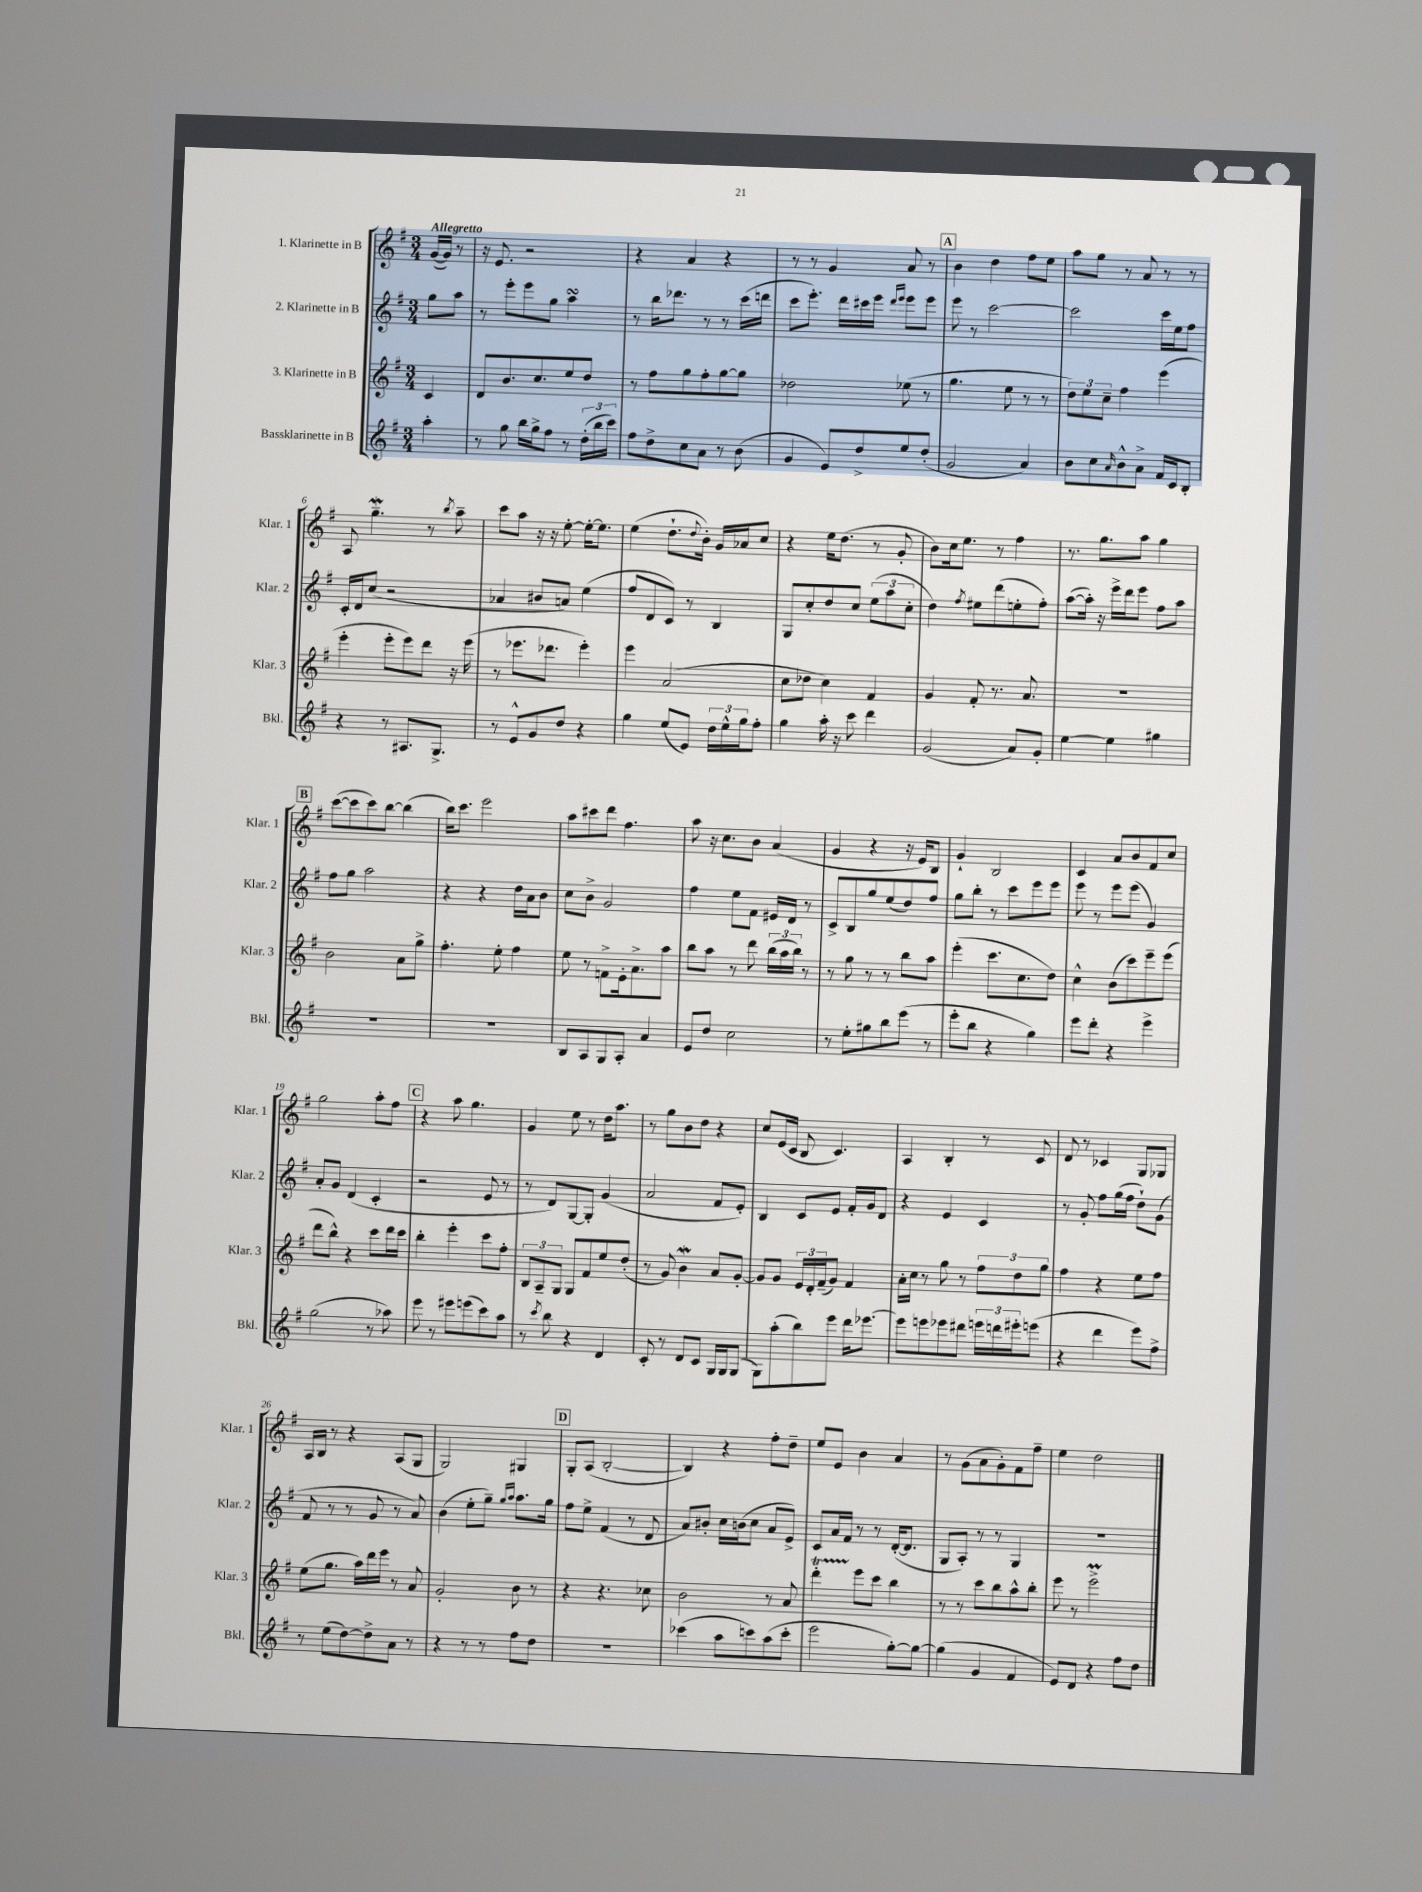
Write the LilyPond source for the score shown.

<<
\new StaffGroup <<
\new Staff = "s0" \with { instrumentName = "1. Klarinette in B" shortInstrumentName = "Klar. 1" } {
    \clef treble \key g \major \numericTimeSignature \time 3/4 \partial 4 \tempo "Allegretto"
    g'16~( g'16) r8 |
    r16 e'8. r2 |
    r4 a'4 r4 |
    r8 r8 g'4 a'8 r8 |
    \mark \markup { \box "A" } b'4 d''4 fis''8 e''8 |
    a''8 g''8 r8 a'8 r8 r8 |
    a8 g''4.--\mordent r8 \acciaccatura { b''8 } a''8-- |
    c'''8 a''8 r16 r16 e''8~-. e''16~-. e''8. |
    e''4( d''8.-! \appoggiatura { d''8 } b'16-.) g'16 aes'16 c''8 |
    r4 e''16 d''8.( r8 g'8-. |
    b'8) c''16 e''8. r8 fis''4 |
    r8. g''8. a''8 g''4 |
    \mark \markup { \box "B" } c'''8~( c'''8 c'''8) b''8~ b''4( |
    b''16) c'''8. e'''2 |
    a''8 cis'''8 d'''8 fis''4. |
    a''8 r16 c''8. b'8 a'4( |
    g'4 r4 r16 e'16) b8 |
    g'4-! b2 |
    c'4 a'8 b'8 fis'8 c''8 |
    g''2 a''8-. fis''8 |
    \mark \markup { \box "C" } r4 a''8 g''4. |
    g'4 e''8 r8 d''16 a''8. |
    r8 g''8 b'8 d''8 r4 |
    c''8 e'16( c'16 b8 c'4.) |
    a4 b4-. r8 c'8 |
    d'8 r8 ces'4 g8 ges8 |
    a16 b16 r8 r4 a8( g8 |
    g2) gis4 |
    \mark \markup { \box "D" } g8-. a8( b2~-. |
    b4) r4 fis''8-. d''8-- |
    e''8 e'8 b'4 a'4 |
    r8 g'8( a'8 g'8-.) fis'8 fis''8-- |
    e''4 d''2 \bar "|." |
}
\new Staff = "s1" \with { instrumentName = "2. Klarinette in B" shortInstrumentName = "Klar. 2" } {
    \clef treble \key g \major \numericTimeSignature \time 3/4 \partial 4
    g''8 a''8 |
    r8 e'''8-. e'''8 g''8 a''4\turn |
    r8 b''16 des'''8. r8 r8 c'''16( d'''16 |
    c'''8 e'''8.-.) d'''16 cis'''16 e'''16 \grace { d'''16 e'''16 } e'''8 e'''8 |
    \mark \markup { \box "A" } e'''8 r8 c'''2~ |
    c'''2 c'''16 e''16 fis''8 |
    c'16-. d'16 c''8( r2 |
    aes'4 bis'8 a'8) e''4( |
    fis''8 d'8 c'8) r8 b4 |
    g8 c''8-. d''8 c''8 \tuplet 3/2 { e''8( a''8 c''8-. } |
    d''4) \acciaccatura { fis''8 } eis''8 d'''8( e''8-. fis''8-.) |
    a''8~( a''16-.) r16 e'''16-> d'''16 e'''8 fis''8 a''8 |
    \mark \markup { \box "B" } fis''8 g''8 a''2 |
    r4 r4 d''16 a'16 b'8 |
    c''8 b'8-> g'2 |
    fis''4 e''8 fis'8 eis'16 d'16 r8 |
    c'8-> b8 g''8 e''8( d''8) fis''8 |
    g''8 b''8-. r8 c'''8 e'''8 e'''8 |
    e'''8 r8 e'''8 e'''8( g'4) |
    a'8-. g'8 d'4( c'4-. |
    \mark \markup { \box "C" } r2 e'8 r8 |
    r8 d'8) g8~ g8-. g'4( |
    a'2 fis'8 e'8-.) |
    b4 c'8 e'8 fis'16-. g'16 d'8 |
    r4 e'4 c'4 |
    r8 g'8-. fis''8 g''16( fis''16 d''8-!) g'8( |
    fis'8 r8 r8 g'8 r8 a'8) |
    b'4( e''8-. g''8--) \grace { g''16 a''16 } a''8. g''16 |
    \mark \markup { \box "D" } fis''8 e''8-> fis'4( r8 d'8 |
    a'8) bis'8-. c''16 b'16( c''8 a'8 e'8->) |
    c'8 a'16 fis'16 r8 r8 d'16~-.( d'8. |
    g8 a8-.) r8 r8 g4 |
    R2. \bar "|." |
}
\new Staff = "s2" \with { instrumentName = "3. Klarinette in B" shortInstrumentName = "Klar. 3" } {
    \clef treble \key g \major \numericTimeSignature \time 3/4 \partial 4
    c'4 |
    d'8 b'8. c''8. e''8 d''8 |
    r8 fis''8 g''8 fis''8-. g''8~ g''8 |
    des''2 ees''8( r8 |
    \mark \markup { \box "A" } g''4. e''8 r8 r8 |
    \tuplet 3/2 { d''8) e''8 c''8-- } fis''4 e'''4( |
    e'''4-. e'''8-. e'''8) d'''8 r16 e'''16( |
    r8 ees'''8. des'''8. ees'''4-.) |
    e'''4 a'2( |
    c''8 des''8 c''4) fis'4 |
    g'4 fis'8-. r8. a'8. |
    R2. |
    \mark \markup { \box "B" } b'2 a'8 g''8-> |
    fis''4.-. e''8-. fis''4 |
    e''8 r8 f'8-> e'16-. a'8.-> a''8 |
    b''8 a''8 r8 d'''8 \tuplet 3/2 { b''16( a''16 b''16) } r8 |
    r8 g''8 r8 r8 b''8 a''8 |
    e'''4-.( c'''8. c''8. d''8) |
    c''4-^ b'8( c'''8) e'''8-- e'''8( |
    d'''8 b''8-^) r4 c'''8 d'''16 c'''16 |
    \mark \markup { \box "C" } b''4-. e'''4-. c'''8 fis''8-. |
    \tuplet 3/2 { b8 a8-- g8 } g8 fis'8 e''8 d''8-.( |
    r8 g'8) b'4\mordent a'8 g'8~-. |
    g'8 g'8 \tuplet 3/2 { e'16 d'16-. fis'16--( } g'8) fis'4 |
    a'16-. c''16 r8 g''8 r8 \tuplet 3/2 { fis''8 d''8 g''8 } |
    fis''4 r4 e''8 fis''8 |
    e''8( g''8. a''16) d'''16 e'''16 r8 a'8 |
    g'2-. b'8 r8 |
    \mark \markup { \box "D" } r4 r4. ces''8 |
    b'2 r8 a'8 |
    d'''4-.\startTrillSpan e'''8\stopTrillSpan c'''8 b''4 |
    r8 r8 c'''8 b''8 a''8-^ b''8-. |
    e'''8 r8 e'''2->\prall \bar "|." |
}
\new Staff = "s3" \with { instrumentName = "Bassklarinette in B" shortInstrumentName = "Bkl." } {
    \clef treble \key g \major \numericTimeSignature \time 3/4 \partial 4
    a''4-. |
    r8 g''8 b''16 g''16-> fis''8 r8 \tuplet 3/2 { d''16-.( b''16 c'''16) } |
    fis''8 d''8-> c''8 a'8 r8 b'8( |
    g'4 e'8) d''8-> e''8 d''8-.( |
    \mark \markup { \box "A" } g'2 a'4) |
    b'8 c''8 \grace { a'16 } b'8-^ a'8-> fis'16 c'16 b8-. |
    r4 r8 ais8. g8.-> |
    r8 e'8-^ g'8 d''8 r4 |
    g''4 e''8( e'8) \tuplet 3/2 { d''16 e''16-^ g''16 } fis''8-. |
    g''4 a''16-. r16 c'''8 d'''4 |
    g'2( a'8) g'8-. |
    e''4~ e''4 gis''4 |
    \mark \markup { \box "B" } R2. |
    R2. |
    b8 a8 g8 a8-. a'4 |
    e'8 d''8 c''2 |
    r8 e''8-. gis''8 b''8 e'''8( r8 |
    e'''8-. b''8 r4 g''4) |
    e'''8 d'''8-. r4 e'''4-> |
    g''2( r8 aes''8) |
    \mark \markup { \box "C" } e'''8 r8 eis'''8 e'''8( c'''8) a''8 |
    r8 \acciaccatura { c'''8 } b''8 r4 d'4 |
    c'8-. r8 d'8 c'8 g16 g16 g8( |
    g8) a''8-.( b''8) e'''8 d'''16 ees'''8.~ |
    ees'''8 e'''8 ees'''8 dis'''8 \tuplet 3/2 { e'''16 d'''16 eis'''16-. } e'''8( |
    r4 d'''4 e'''8) fis''8-> |
    r8 e''8( d''8~) d''8-> a'8 r8 |
    r4 r8 r8 fis''8 d''8 |
    \mark \markup { \box "D" } R2. |
    ces'''4( a''8 c'''8) a''8( c'''8-. |
    e'''2 g''8~-.) g''8~ |
    g''4( g'4 fis'4 |
    e'8) d'8 r4 fis''8 d''8 \bar "|." |
}
>>
>>
